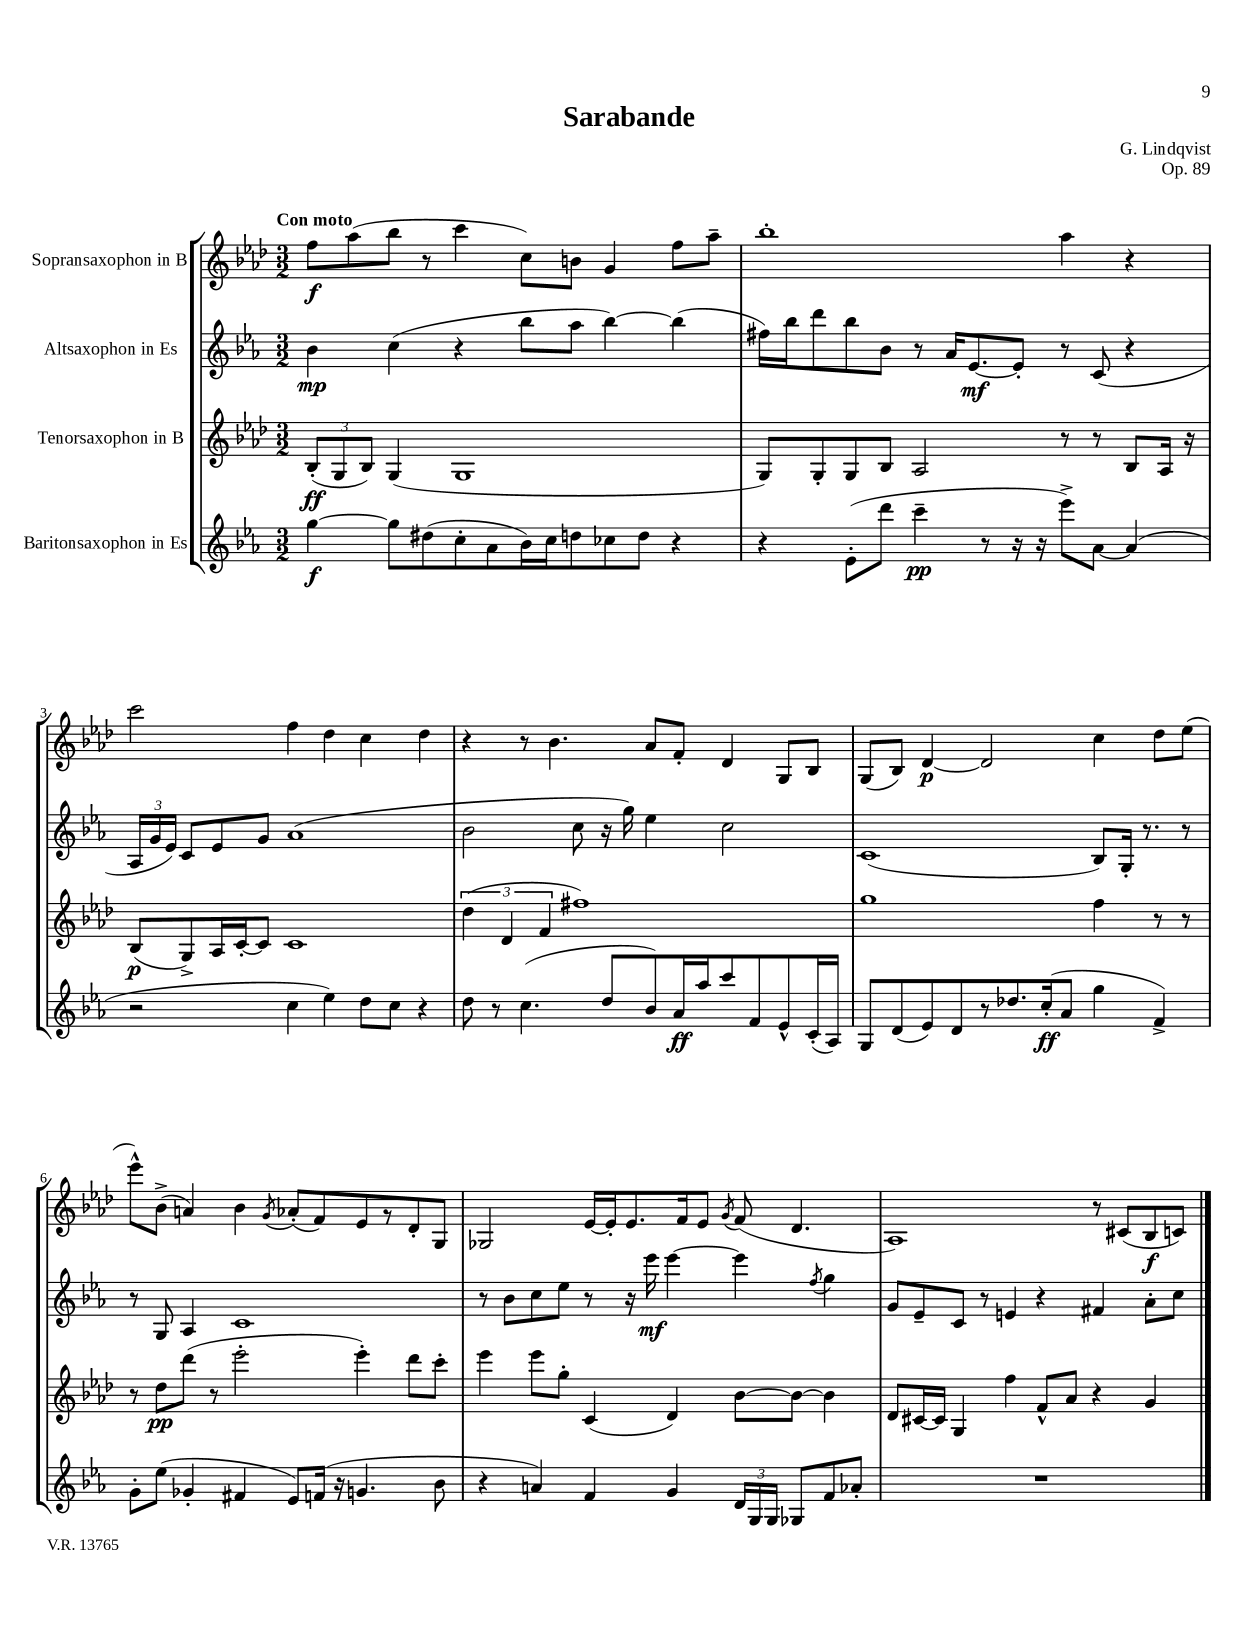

**kern	**dynam	**kern	**dynam	**kern	**dynam	**kern	**dynam
*part4	*part4	*part3	*part3	*part2	*part2	*part1	*part1
*staff4	*staff4	*staff3	*staff3	*staff2	*staff2	*staff1	*staff1
*I"Baritonsaxophon in Es	*	*I"Tenorsaxophon in B	*	*I"Altsaxophon in Es	*	*I"Sopransaxophon in B	*
*clefG2	*	*clefG2	*	*clefG2	*	*clefG2	*
*k[b-e-a-]	*	*k[b-e-a-d-]	*	*k[b-e-a-]	*	*k[b-e-a-d-]	*
*M3/2	*	*M3/2	*	*M3/2	*	*M3/2	*
=1	=1	=1	=1	=1	=1	=1	=1
!	!	!	!	!	!	!LO:TX:a:B:t=Con moto	!
[4gg\	f	(12B-'/L	ff	4b-\	mp	8ff\L	f
.	.	12G/	.	.	.	.	.
.	.	.	.	.	.	(8aa-\	.
.	.	12B-/J)	.	.	.	.	.
8gg\L]	.	(4G/	.	(4cc\	.	8bb-\J	.
(8dd#X\	.	.	.	.	.	8r	.
8cc'\	.	1G	.	4r	.	4ccc\	.
8a-\	.	.	.	.	.	.	.
16b-\L)	.	.	.	8bb-\L	.	8cc\L)	.
16cc\J	.	.	.	.	.	.	.
8ddn\	.	.	.	8aa-\J	.	8bn\J	.
8cc-X\	.	.	.	[4bb-\)	.	4g/	.
8dd\J	.	.	.	.	.	.	.
4r	.	.	.	(4bb-\]	.	8ff\L	.
.	.	.	.	.	.	8aa-~\J	.
=2	=2	=2	=2	=2	=2	=2	=2
4r	.	8G/L)	.	16ff#X\LL)	.	1bb-'	.
.	.	.	.	16bb-\J	.	.	.
.	.	8G'/	.	8ddd\	.	.	.
(8e-'\L	.	8G/	.	8bb-\	.	.	.
8ddd\J	.	8B-/J	.	8b-\J	.	.	.
4ccc~\	pp	2A-/	.	8r	.	.	.
.	.	.	.	16a-/KL	.	.	.
.	.	.	.	[8.e-/	mf	.	.
8r	.	.	.	.	.	.	.
16r	.	.	.	8e-'/J]	.	.	.
16r	.	.	.	.	.	.	.
8eee-^\L)	.	8r	.	8r	.	4aa-\	.
[8a-\J	.	8r	.	(8c/	.	.	.
(4a-/]	.	8B-/L	.	4r	.	4r	.
.	.	16A-/Jk	.	.	.	.	.
.	.	16r	.	.	.	.	.
!!LO:LB:g=z
=3	=3	=3	=3	=3	=3	=3	=3
2r	.	(8B-/L	p	24A-/LL	.	2ccc\	.
.	.	.	.	24g/	.	.	.
.	.	.	.	24e-/JJ)	.	.	.
.	.	8G^/)	.	8c/L	.	.	.
.	.	16A-/L	.	8e-/	.	.	.
.	.	[16c'/J	.	.	.	.	.
.	.	8c/J]	.	8g/J	.	.	.
4cc\	.	1c	.	(1a-	.	4ff\	.
4ee-\)	.	.	.	.	.	4dd-\	.
8dd\L	.	.	.	.	.	4cc\	.
8cc\J	.	.	.	.	.	.	.
4r	.	.	.	.	.	4dd-\	.
=4	=4	=4	=4	=4	=4	=4	=4
8dd\	.	(6dd-\	.	2b-\	.	4r	.
8r	.	.	.	.	.	.	.
.	.	6d-/	.	.	.	.	.
(4.cc\	.	.	.	.	.	8r	.
.	.	6f/	.	.	.	.	.
.	.	.	.	.	.	4.b-\	.
.	.	1ff#X)	.	8cc\	.	.	.
8dd/L	.	.	.	16r	.	.	.
.	.	.	.	16gg\)	.	.	.
8b-/)	.	.	.	4ee-\	.	8a-/L	.
16a-/L	ff	.	.	.	.	8f'/J	.
16aa-/J	.	.	.	.	.	.	.
8ccc/	.	.	.	2cc\	.	4d-/	.
8f/	.	.	.	.	.	.	.
8e-^^/	.	.	.	.	.	8G/L	.
(16c'/L	.	.	.	.	.	8B-/J	.
16A-/JJ)	.	.	.	.	.	.	.
=5	=5	=5	=5	=5	=5	=5	=5
8G/L	.	1gg	.	(1c	.	(8G/L	.
(8d/	.	.	.	.	.	8B-/J)	.
8e-/)	.	.	.	.	.	[4d-/	p
8d/	.	.	.	.	.	.	.
8r	.	.	.	.	.	2d-/]	.
8.dd-X/	.	.	.	.	.	.	.
(16cc'/k	ff	.	.	.	.	.	.
8a-/J	.	.	.	.	.	.	.
4gg\	.	4ff\	.	8B-/L)	.	4cc\	.
.	.	.	.	16G'/Jk	.	.	.
.	.	.	.	8.r	.	.	.
4f^/)	.	8r	.	.	.	8dd-\L	.
.	.	8r	.	8r	.	(8ee-\J	.
!!LO:LB:g=z
=6	=6	=6	=6	=6	=6	=6	=6
8g'\L	.	8r	.	8r	.	8eee-^^\L)	.
(8ee-\J	.	8dd-\L	pp	8G/	.	(8b-^\J	.
4g-X'/	.	(8ddd-\J	.	4A-/	.	4an/)	.
.	.	8r	.	.	.	.	.
4f#X/	.	2eee-'\	.	1c	.	4b-\	.
.	.	.	.	.	.	8qg/	.
8e-/L)	.	.	.	.	.	(8a-X'/L	.
(16fn/Jk	.	.	.	.	.	8f/)	.
16r	.	.	.	.	.	.	.
4.gn/	.	4eee-'\)	.	.	.	8e-/	.
.	.	.	.	.	.	8r	.
.	.	8ddd-\L	.	.	.	8d-'/	.
8b-\	.	8ccc'\J	.	.	.	8G/J	.
=7	=7	=7	=7	=7	=7	=7	=7
4r	.	4eee-\	.	8r	.	2G-X/	.
.	.	.	.	8b-\L	.	.	.
4an/)	.	8eee-\L	.	8cc\	.	.	.
.	.	8gg'\J	.	8ee-\J	.	.	.
4f/	.	(4c/	.	8r	.	[16e-/LL	.
.	.	.	.	.	.	16e-'/J]	.
.	.	.	.	16r	.	8.e-/	.
.	.	.	.	16eee-\	mf	.	.
4g/	.	4d-/)	.	[4eee-\	.	.	.
.	.	.	.	.	.	16f/k	.
.	.	.	.	.	.	8e-/J	.
.	.	.	.	.	.	8qg/	.
24d/LL	.	[8b-\L	.	4eee-\]	.	(8f/	.
24G/	.	.	.	.	.	.	.
24G/JJ	.	.	.	.	.	.	.
8G-X/L	.	8b-\J_	.	.	.	4.d-/	.
.	.	.	.	8qff/	.	.	.
8f/	.	4b-\]	.	4gg\	.	.	.
8a-X'/J	.	.	.	.	.	.	.
=8	=8	=8	=8	=8	=8	=8	=8
1.r	.	8d-/L	.	8g/L	.	1A-)	.
.	.	[16c#X/L	.	8e-~/	.	.	.
.	.	16c#/JJ]	.	.	.	.	.
.	.	4G/	.	8c/J	.	.	.
.	.	.	.	8r	.	.	.
.	.	4ff\	.	4en/	.	.	.
.	.	8f^^/L	.	4r	.	.	.
.	.	8a-/J	.	.	.	.	.
.	.	4r	.	4f#X/	.	8r	.
.	.	.	.	.	.	(8c#X/L	.
.	.	4g/	.	8a-'\L	.	8B-/	f
.	.	.	.	8cc\J	.	8cn/J)	.
==	==	==	==	==	==	==	==
*-	*-	*-	*-	*-	*-	*-	*-
